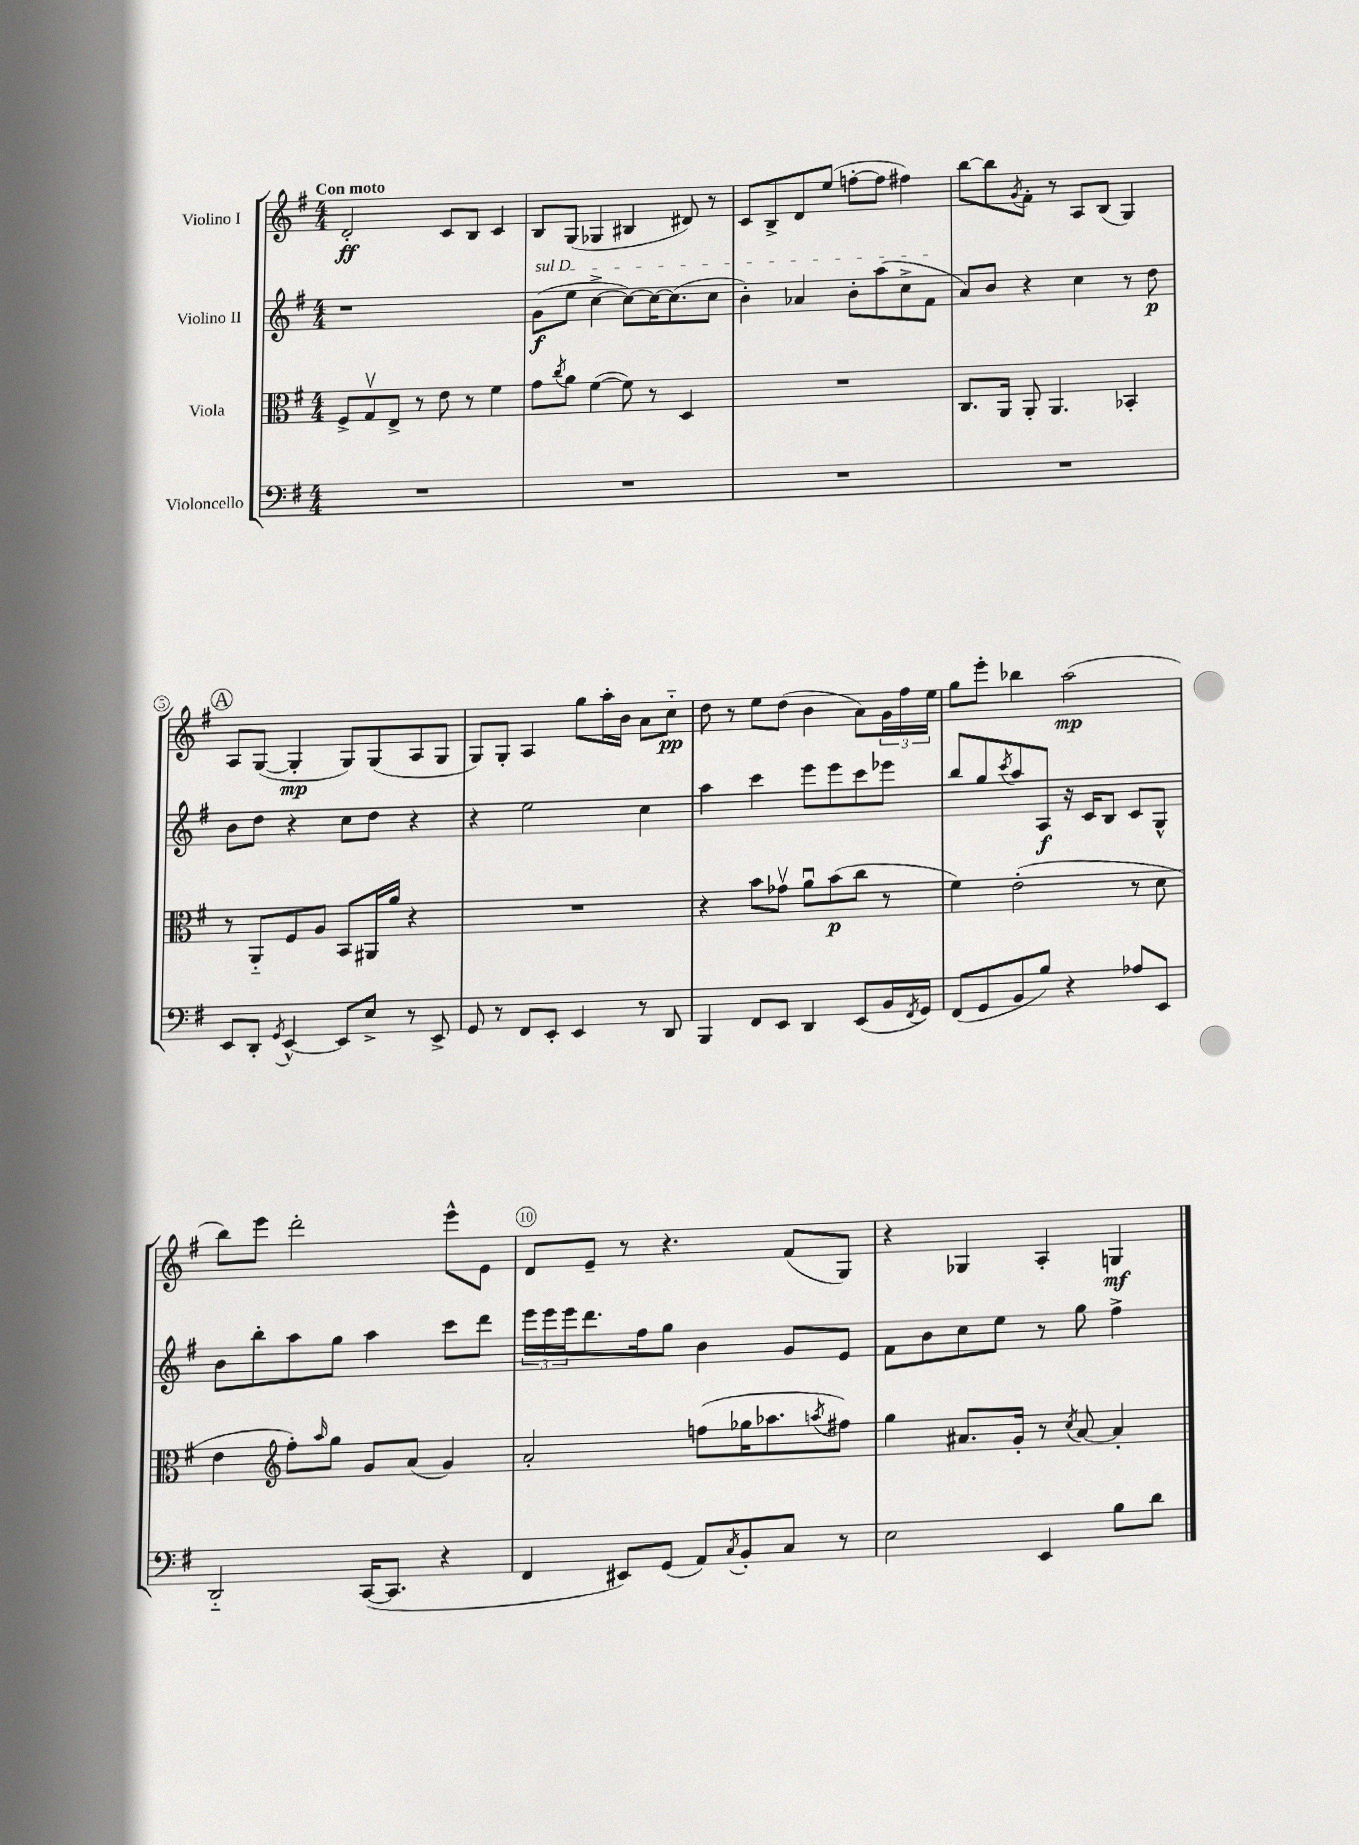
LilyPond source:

<<
\new StaffGroup <<
\new Staff = "s0" \with { instrumentName = "Violino I" } {
    \clef treble \key g \major \numericTimeSignature \time 4/4 \tempo "Con moto"
    d'2-.\ff c'8 b8 c'4 |
    b8 g8( ges4 bis4 dis'8) r8 |
    c'8 b8-> d'8 e''8( f''8~-. f''8 fis''4) |
    b''8~ b''8 \acciaccatura { g'8 } fis'8-. r8 a8 b8( g4) |
    \mark \markup { \circle "A" } a8 g8~( g4-.\mp g8) g8( a8 g8 |
    g8) g8-. a4 g''8 a''16-. b'16 a'8 c''8-_\pp |
    d''8 r8 e''8 d''8( b'4 a'8) \tuplet 3/2 { g'16 fis''16 e''16 } |
    g''8 e'''8-. bes''4 a''2\mp( |
    b''8) e'''8 d'''2-. e'''8-^ e'8 |
    d'8 e'8-- r8 r4. fis'8( g8) |
    r4 ges4 a4-. g4\mf \bar "|." |
}
\new Staff = "s1" \with { instrumentName = "Violino II" } {
    \clef treble \key g \major \numericTimeSignature \time 4/4
    r1 |
    \once \override TextSpanner.bound-details.left.text = \markup { \italic "sul D" } g'8\f\startTextSpan( e''8 c''4~-> c''8~) c''16~ c''8.( c''8 |
    b'4-.) aes'4 b'8-. a''8( c''8-> fis'8\stopTextSpan |
    a'8) b'8 r4 c''4 r8 d''8\p |
    \mark \markup { \circle "A" } b'8 d''8 r4 c''8 d''8 r4 |
    r4 e''2 c''4 |
    a''4 c'''4 e'''8 e'''8 c'''8 ees'''8 |
    b''8 g''8 \acciaccatura { c'''8 } a''8 a8\f r16 c'16 b8 c'8 g8-^ |
    b'8 b''8-. a''8 g''8 a''4 c'''8 d'''8 |
    \tuplet 3/2 { e'''16 e'''16 e'''16 } d'''8. fis''16 g''8 b'4 g'8 e'8 |
    fis'8 b'8 c''8 e''8 r8 g''8 fis''4-> \bar "|." |
}
\new Staff = "s2" \with { instrumentName = "Viola" } {
    \clef alto \key g \major \numericTimeSignature \time 4/4
    fis8-> g8\upbow e8-> r8 e'8 r8 fis'4 |
    g'8 \acciaccatura { c''8 } a'8 fis'4~( fis'8) r8 d4 |
    R1 |
    c8. a,16 a,8-. a,4. bes,4-. |
    \mark \markup { \circle "A" } r8 a,8-_ fis8 a8 b,8 ais,16 a'16 r4 |
    R1 |
    r4 b'8 ges'8\upbow a'8\downbow b'8\p( c''8 r8 |
    fis'4) e'2-.( r8 d'8 |
    e'4 \clef treble fis''8-.) \grace { a''16 } g''8 g'8 a'8( g'4) |
    a'2-. f''8( ges''16 aes''8. \acciaccatura { a''8 } fis''8) |
    g''4 ais'8. g'16-. r8 \acciaccatura { c''8 } ais'8~ ais'4-. \bar "|." |
}
\new Staff = "s3" \with { instrumentName = "Violoncello" } {
    \clef bass \key g \major \numericTimeSignature \time 4/4
    R1 |
    R1 |
    R1 |
    R1 |
    \mark \markup { \circle "A" } e,8 d,8-. \acciaccatura { g,8 } e,4~-^ e,8 e8-> r8 e,8-> |
    g,8 r8 fis,8 e,8-. e,4 r8 d,8 |
    b,,4 fis,8 e,8 d,4 e,8( b,16 \acciaccatura { fis,8 } g,16) |
    fis,8( g,8 b,8 b8) r4 aes8 e,8 |
    d,2-_ c,16~( c,8. r4 |
    fis,4 eis,8) g,8( a,8) \acciaccatura { c8 } b,8-. c8 r8 |
    e2 e,4 b8 d'8 \bar "|." |
}
>>
>>
\layout { \context { \Score \override BarNumber.break-visibility = ##(#f #t #t) barNumberVisibility = #(every-nth-bar-number-visible 5) \override BarNumber.stencil = #(make-stencil-circler 0.1 0.3 ly:text-interface::print) } }
